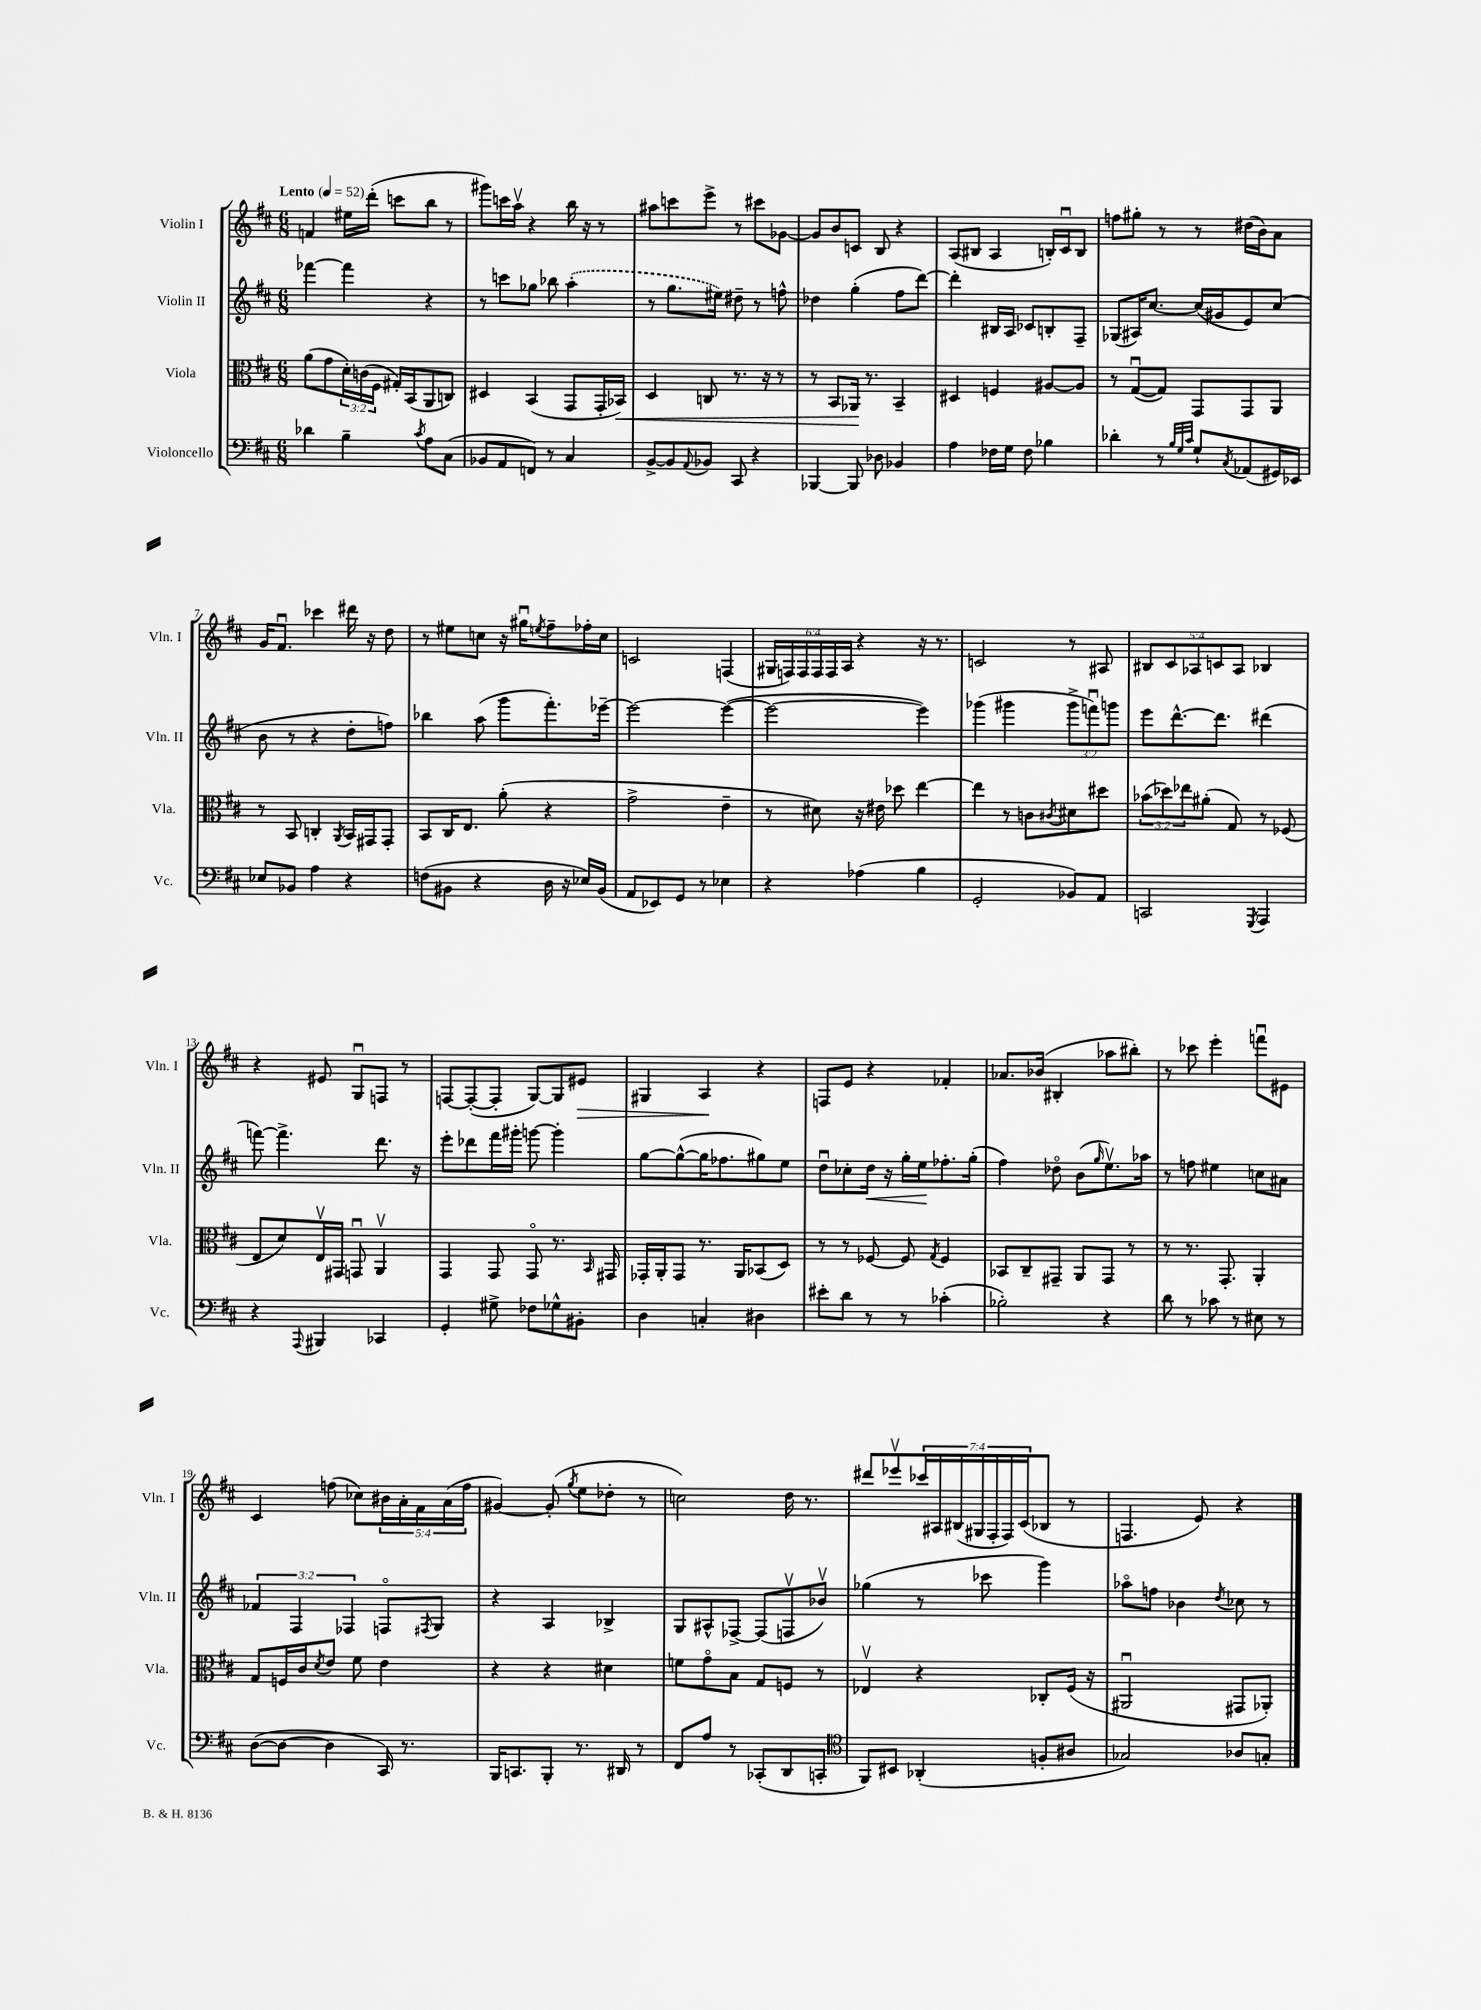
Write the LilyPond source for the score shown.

<<
\new StaffGroup <<
\new Staff = "s0" \with { instrumentName = "Violin I" shortInstrumentName = "Vln. I" } {
    \clef treble \key d \major \numericTimeSignature \time 6/8 \override Staff.TupletNumber.text = #tuplet-number::calc-fraction-text \tempo "Lento" 4 = 52
    f'4 eis''16 d'''16-.( c'''8 b''8 r8 |
    gis'''8) c'''16 a''16\upbow r4 b''16 r16 r8 |
    ais''8 c'''8 e'''8-> r8 cis'''8 ges'8~ |
    ges'8 b'8 c'8 b8 r4 |
    a8( bis8 a4 b16-.) cis'16\downbow b8 |
    f''8 gis''8-. r8 r8 dis''16( b'16) a'8 |
    g'16 fis'8.\downbow ces'''4 dis'''16 r16 d''8 |
    r8 eis''8 c''8 r16 gis''16\downbow \acciaccatura { e''8 } fis''8-- fes''16-. c''16 |
    c'2 f4( |
    \tuplet 6/4 { gis16 f16) f16 f16 f16 a16 } r4 r16 r8. |
    c'2 r8 ais8 |
    \tuplet 5/4 { bis8 cis'8 aes8 c'8 aes8 } bes4 |
    r4 eis'8 g8\downbow f8 r8 |
    f8~ f8~-.( f8-. g8~) g8 eis'8\> |
    gis4 a4\! r4 |
    f8 e'8 r4 fes'4-. |
    aes'8. bes'16( bis4-. aes''8 bis''8-.) |
    r8 ces'''8 e'''4-. f'''8\downbow eis'8 |
    cis'4 f''8( ces''8) \tuplet 5/4 { bis'16 a'16-. fis'16 a'16( f''16 } |
    gis'4~) gis'8-.( \acciaccatura { g''8 } e''8 des''8-. r8 |
    c''2) d''16 r8. |
    dis'''8 ees'''8\upbow \tuplet 7/4 { ces'''16 ais16 bis16( gis16 fis16-. fis16) cis'16( } bes8 r8 |
    f4. e'8) r4 \bar "|." |
}
\new Staff = "s1" \with { instrumentName = "Violin II" shortInstrumentName = "Vln. II" } {
    \clef treble \key d \major \numericTimeSignature \time 6/8 \override Staff.TupletNumber.text = #tuplet-number::calc-fraction-text
    fes'''4~ fes'''4 r4 |
    r8 c'''8 ges''8 bes''8 \once \slurDashed a''4-.( |
    r8 g''8. eis''16) dis''8-- r8 f''8-^ |
    des''4 g''4-.( fis''8 d'''8~) |
    d'''4-. bis16 a16 ces'8 b8-. fis8-- |
    ges8( ais16) cis''8.~ cis''16( gis'16 e'8) cis''8( |
    b'8 r8 r4 d''8-. f''8) |
    bes''4 a''8( g'''8 fis'''8.-.) ees'''16~-- |
    ees'''2~ ees'''4~( |
    ees'''2~ ees'''4) |
    ges'''4( gis'''4 \tuplet 3/2 { gis'''8-> f'''8\downbow) g'''8 } |
    e'''8 d'''8.~-^ d'''8. dis'''4( |
    f'''8~) f'''4.-> d'''8. r16 |
    e'''8-. des'''8 fis'''16 gis'''16-. g'''8~ g'''4-. |
    g''8~ g''8~-^( g''16 fes''8. gis''8) e''8 |
    d''8\downbow ces''8-. d''16\< r16 g''16-. e''16\! fes''8.-. g''16-.( |
    fis''4) des''8\flageolet b'8( \grace { g''16 } e''8.\upbow) aes''16 |
    r8 f''8 eis''4 c''8 ais'8 |
    \tuplet 3/2 { fes'4 fis4 fes4 } f8\flageolet \acciaccatura { fis8 } g8 |
    r4 a4 bes4-> |
    g8 ais8-^ fes8~-> fes8( f8\upbow bes'8\upbow) |
    ges''4( r8 ces'''8 g'''4) |
    aes''8\flageolet f''8 bes'4 \acciaccatura { d''8 } ces''8 r8 \bar "|." |
}
\new Staff = "s2" \with { instrumentName = "Viola" shortInstrumentName = "Vla." } {
    \clef alto \key d \major \numericTimeSignature \time 6/8 \override Staff.TupletNumber.text = #tuplet-number::calc-fraction-text
    a'8( g'8 \tuplet 3/2 { d'16-.) c'16( fis16 } gis16-.) b,16( a,8 c8) |
    dis4 b,4( g,8 g,16-. bes,16\<) |
    d4 c8 r8. r16 r8 |
    r8 b,8 aes,16\! r8. b,4-- |
    dis4 f4 ais8~ ais8 |
    r8 g8~\downbow( g8) g,8 g,8 a,8 |
    r8 b,8 c4-. \acciaccatura { a,8 } b,16 gis,16 gis,8-. |
    b,8 cis16 e8. a'8-.( r4 |
    g'2-> e'4-- |
    r8 dis'8) r16 eis'16 des''8 e''4~ |
    e''4 r8 c'8 \acciaccatura { cis'8 } dis'8 dis''8 |
    \tuplet 3/2 { bes'8( des''8) ees''8 } ais'8-.( g8) r8 fes8( |
    e8 d'8) e16\upbow gis,16 g,8\downbow a,4\upbow |
    g,4 g,8 g,8\flageolet r8. \grace { b,16 } gis,16 |
    ges,16-. a,16-. ges,8 r8. a,16 bes,8( d8) |
    r8 r8 fes8~ fes8 \acciaccatura { g8 } fes4 |
    bes,8 cis8-- gis,8-- a,8 gis,8 r8 |
    r8 r8. g,8.-. a,4-. |
    g8 f16 cis'16 \acciaccatura { d'8 } e'8 fis'8 e'4 |
    r4 r4 dis'4 |
    f'8 g'8\flageolet b8 g8 f8 r8 |
    ees4\upbow r4 ces8-. fis16( r16 |
    ais,2\downbow gis,8 aes,8-.) \bar "|." |
}
\new Staff = "s3" \with { instrumentName = "Violoncello" shortInstrumentName = "Vc." } {
    \clef bass \key d \major \numericTimeSignature \time 6/8
    des'4 b4-- \acciaccatura { cis'8 } a8 cis8( |
    bes,8 a,8 f,8) r8 cis4 |
    b,8~-> b,8 \appoggiatura { a,8 } bes,8 cis,8 r4 |
    bes,,4~ bes,,8 des8 bes,4 |
    a4 fes16 g16 fes8 bes4 |
    des'4-. r8 \grace { b32 g32 cis'32 } g8-! \acciaccatura { cis8 } aes,8( gis,16) ees,16 |
    ees8 bes,8 a4 r4 |
    f8( bis,8 r4 d16 r16 ees16) bis,16( |
    a,8 ees,8) g,8 r8 ees4 |
    r4 aes4( b4 |
    g,2-. bes,8) a,8 |
    c,2 \acciaccatura { g,,8 } a,,4 |
    r4 \appoggiatura { a,,8 } bis,,4 ces,4 |
    g,4-. gis8-> fes8 ges8-^ bis,8-. |
    d4 c4-. dis4 |
    eis'8-. d'8 r8 r8 ces'4-.( |
    bes2-.) r4 |
    d'8 r8 ces'8 r8 eis8 r8 |
    d8~( d8~ d4 cis,16) r8. |
    b,,16 c,8. b,,8-. r8. dis,16 r8 |
    fis,8 a8 r8 ces,8-.( d,8 c,8-. |
    \clef tenor fis,8) bis,8 aes,4-.( f8-. ais8 |
    ges2) aes8 g8-. \bar "|." |
}
>>
>>
